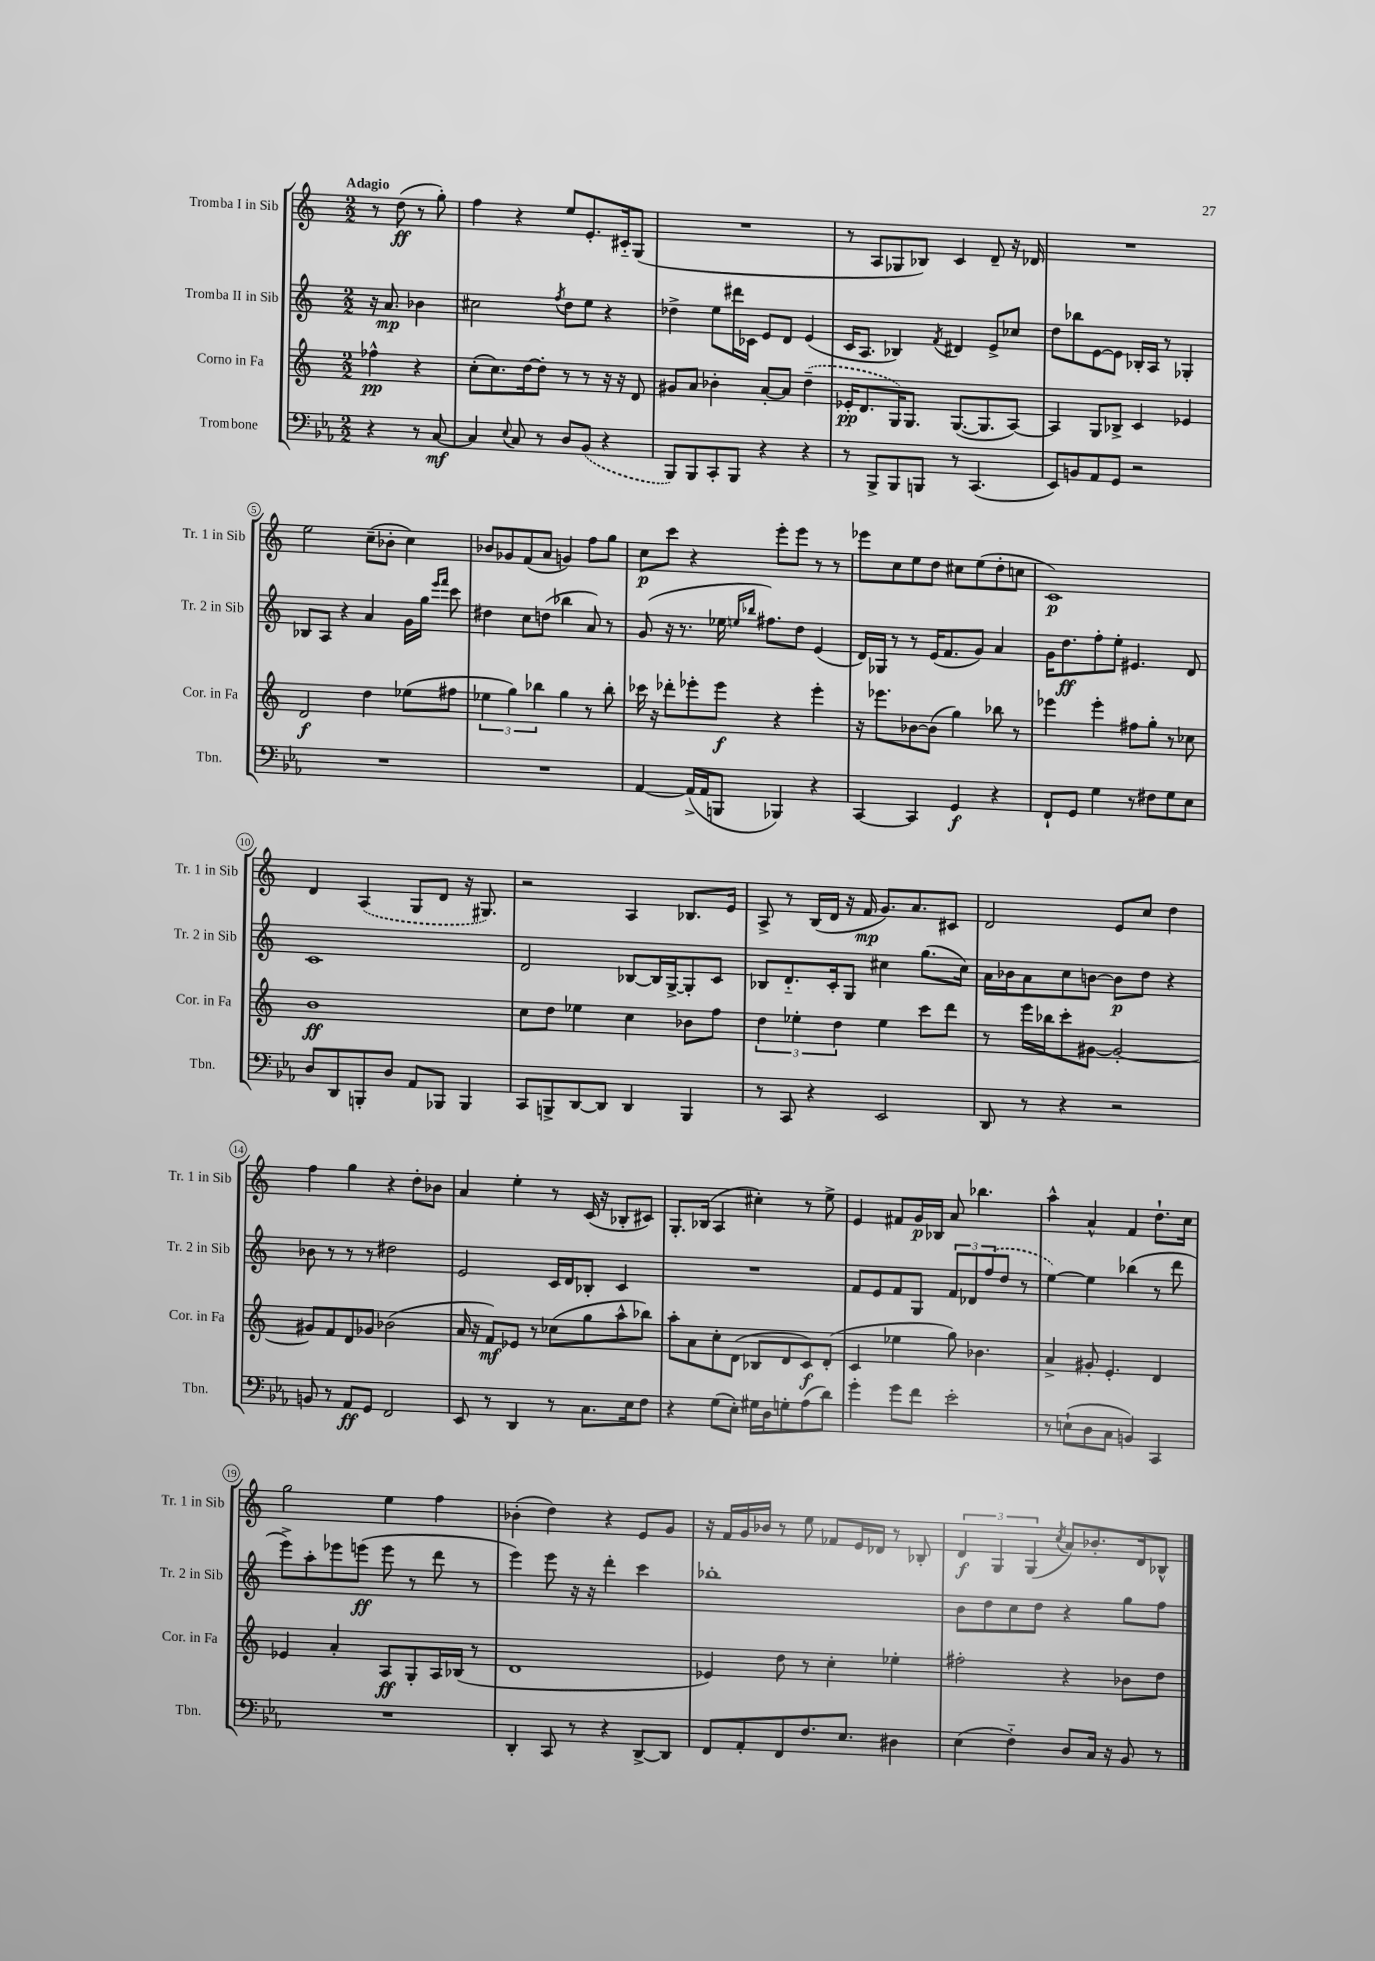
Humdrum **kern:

**kern	**dynam	**kern	**dynam	**kern	**dynam	**kern	**dynam
*part4	*part4	*part3	*part3	*part2	*part2	*part1	*part1
*staff4	*staff4	*staff3	*staff3	*staff2	*staff2	*staff1	*staff1
*I"Trombone	*	*I"Corno in Fa	*	*I"Tromba II in Sib	*	*I"Tromba I in Sib	*
*I'Tbn.	*	*I'Cor. in Fa	*	*I'Tr. 2 in Sib	*	*I'Tr. 1 in Sib	*
*clefF4	*	*clefG2	*	*clefG2	*	*clefG2	*
*k[b-e-a-]	*	*k[]	*	*k[]	*	*k[]	*
*M2/2	*	*M2/2	*	*M2/2	*	*M2/2	*
=	=	=	=	=	=	=	=
!	!	!	!	!	!	!LO:TX:a:B:t=Adagio	!
4r	.	4ff-X^^\	pp	16r	.	8r	.
.	.	.	.	8.a/	mp	.	.
.	.	.	.	.	.	(8dd\	ff
8r	.	4r	.	4b-X\	.	8r	.
[8C/	mf	.	.	.	.	8gg'\)	.
=1	=1	=1	=1	=1	=1	=1	=1
4C/]	.	(8cc'\L	.	2cc#X\	.	4ff\	.
.	.	8.cc\)	.	.	.	.	.
8qqE-/	.	.	.	.	.	.	.
8C/	.	.	.	.	.	4r	.
.	.	[16dd\k	.	.	.	.	.
8r	.	8dd'\J]	.	.	.	.	.
.	.	.	.	8qff/	.	.	.
8D/L	.	8r	.	8dd\L	.	8ee/L	.
(8BB-/J	.	8r	.	8ee\J	.	8.e'/	.
4r	.	16r	.	4r	.	.	.
.	.	16r	.	.	.	16c#X/k	.
.	.	8d/	.	.	.	(8G/J	.
=2	=2	=2	=2	=2	=2	=2	=2
8BBB-/L)	.	8g#X/L	.	4dd-X^\	.	1r	.
8BBB-/	.	8a/J	.	.	.	.	.
8CC'/	.	4b-X'\	.	8ee\L	.	.	.
8BBB-/J	.	.	.	16ddd#X\L	.	.	.
.	.	.	.	16c-X\JJ	.	.	.
4r	.	[8a'/L	.	8e/L	.	.	.
.	.	8a/J]	.	8d/J	.	.	.
4r	.	(4dd~\	.	(4e/	.	.	.
=3	=3	=3	=3	=3	=3	=3	=3
8r	.	16e-X'/KL	pp	16c/KL	.	8r	.
.	.	8.d/	.	8.A/J	.	.	.
8BBB-^/L	.	.	.	.	.	8A/L	.
8BBB-/	.	16G/K)	.	4B-X/)	.	8G-X/	.
.	.	8.G/J	.	.	.	.	.
8BBBn/J	.	.	.	.	.	8B-X/J)	.
.	.	.	.	8qf/	.	.	.
8r	.	([8.G/L	.	4d#X/	.	4c/	.
(4.CC/	.	.	.	.	.	.	.
.	.	8.G/]	.	.	.	.	.
.	.	.	.	8e^/L	.	8d~/	.
.	.	[8A/J)	.	8cc-X/J	.	16r	.
.	.	.	.	.	.	16d-X/	.
=4	=4	=4	=4	=4	=4	=4	=4
8EE-/L)	.	4A/]	.	8dd\L	.	1r	.
8BBn/	.	.	.	8bb-X\	.	.	.
8AA-/	.	8G/L	.	[8e\	.	.	.
8GG/J	.	8B-X^/J	.	8e\J]	.	.	.
2r	.	4c/	.	16B-X'/LL	.	.	.
.	.	.	.	16A/JJ	.	.	.
.	.	.	.	8r	.	.	.
.	.	4e-X/	.	4G-X'/	.	.	.
!!LO:LB:g=z
=5	=5	=5	=5	=5	=5	=5	=5
1r	.	2d/	f	8B-X/L	.	2ee\	.
.	.	.	.	8A/J	.	.	.
.	.	.	.	4r	.	.	.
.	.	4dd\	.	4a/	.	(8cc~\L	.
.	.	.	.	.	.	8b-X'\J	.
.	.	(8ee-X\L	.	16g\LL	.	4cc\)	.
.	.	.	.	16gg\JJ	.	.	.
.	.	.	.	16qqeee/LL	.	.	.
.	.	.	.	16qqfff/JJ	.	.	.
.	.	8ff#X\J	.	8ccc\	.	.	.
=6	=6	=6	=6	=6	=6	=6	=6
1r	.	6ee-X\	.	4dd#X\	.	8b-X/L	.
.	.	.	.	.	.	8g-X/	.
.	.	6gg\)	.	.	.	.	.
.	.	.	.	8cc\L	.	(8f/	.
.	.	6bb-X\	.	.	.	.	.
.	.	.	.	(8ddn\J	.	8a/J	.
.	.	4gg\	.	4bb-X\	.	4gn/)	.
.	.	8r	.	8a/)	.	8ff\L	.
.	.	8bb-'\	.	8r	.	8gg\J	.
=7	=7	=7	=7	=7	=7	=7	=7
[4AA-/	.	16ccc-X\	.	(8g/	.	8cc\L	p
.	.	16r	.	.	.	.	.
.	.	8ddd-X'\L	.	16r	.	8ccc\J	.
.	.	.	.	8.r	.	.	.
(16AA-^/LL]	.	8eee-X'\	.	.	.	4r	.
16AA-/J	.	.	.	.	.	.	.
8BBBn/J	.	8eee-\J	f	16ee-X\	.	.	.
.	.	.	.	16qqeen/LL	.	.	.
.	.	.	.	16qqbb-X/JJ	.	.	.
.	.	.	.	8.ff#X\L)	.	.	.
4BBB-X/)	.	4r	.	.	.	8eee'\L	.
.	.	.	.	8dd\J	.	8eee\J	.
4r	.	4eee-'\	.	(4e/	.	8r	.
.	.	.	.	.	.	8r	.
=8	=8	=8	=8	=8	=8	=8	=8
[4CC/	.	16r	.	16d/LL)	.	8eee-X\L	.
.	.	8.eee-X\L	.	16G-X/JJ	.	.	.
.	.	.	.	8r	.	8cc\	.
4CC/]	.	[8b-X\	.	8r	.	8ee\	.
.	.	(8b-\J]	.	(16e/KL	.	8dd\J	.
.	.	.	.	8.f/	.	.	.
4GG/	f	4gg\)	.	.	.	8cc#X\L	.
.	.	.	.	8g/J)	.	(8ee\	.
4r	.	8bb-X\	.	4a/	.	8dd'\	.
.	.	8r	.	.	.	8ccn\J	.
=9	=9	=9	=9	=9	=9	=9	=9
8FF`/L	.	4eee-X\	.	16g\KL	.	1c)	p
.	.	.	.	8.dd\	ff	.	.
8GG/J	.	.	.	.	.	.	.
4G\	.	4eee-'\	.	8ff'\	.	.	.
.	.	.	.	8ee'\J	.	.	.
8r	.	8ff#X\L	.	4.e#X/	.	.	.
8F#X\L	.	8gg'\J	.	.	.	.	.
8G\	.	8r	.	.	.	.	.
8E-\J	.	8cc-X\	.	8d/	.	.	.
!!LO:LB:g=z
=10	=10	=10	=10	=10	=10	=10	=10
8D/L	.	1b	ff	1c	.	4d/	.
8DD/	.	.	.	.	.	.	.
8BBBn'/	.	.	.	.	.	(4A/	.
8D/J	.	.	.	.	.	.	.
8AA-/L	.	.	.	.	.	8G/L	.
8BBB-X/J	.	.	.	.	.	8d/J	.
4BBB-/	.	.	.	.	.	16r	.
.	.	.	.	.	.	8.G#X/)	.
=11	=11	=11	=11	=11	=11	=11	=11
8CC/L	.	8cc\L	.	2d/	.	2r	.
8BBBn^/	.	8dd\J	.	.	.	.	.
[8DD/	.	4ee-X\	.	.	.	.	.
8DD/J]	.	.	.	.	.	.	.
4DD/	.	4cc\	.	[8B-X/L	.	4A/	.
.	.	.	.	16B-/L]	.	.	.
.	.	.	.	[16G^/J	.	.	.
4BBB/	.	8b-X\L	.	8G'/]	.	8.B-X/L	.
.	.	8ff\J	.	8c/J	.	.	.
.	.	.	.	.	.	16e/Jk	.
=12	=12	=12	=12	=12	=12	=12	=12
8r	.	6dd\	.	8B-X/L	.	8A^/	.
8CC/	.	.	.	8.d/	.	8r	.
.	.	6ee-X'\	.	.	.	.	.
4r	.	.	.	.	.	(16B/LL	.
.	.	.	.	16c'/k	.	16d/JJ	.
.	.	6dd\	.	.	.	.	.
.	.	.	.	8G/J	.	16r	.
.	.	.	.	.	.	16f/	mp
2EE-/	.	4ee-\	.	4cc#X\	.	8.g/L)	.
.	.	.	.	.	.	8.a/	.
.	.	8ccc\L	.	(8.gg\L	.	.	.
.	.	8ddd\J	.	.	.	8c#X/J	.
.	.	.	.	16cc#\Jk)	.	.	.
=13	=13	=13	=13	=13	=13	=13	=13
8DD/	.	8r	.	16a\LL	.	2d/	.
.	.	.	.	16b-X\J	.	.	.
8r	.	16eee\LL	.	8a\	.	.	.
.	.	16bb-X\J	.	.	.	.	.
4r	.	8ccc'\	.	8cc\	.	.	.
.	.	[8g#X\J	.	[8bn\J	.	.	.
2r	.	2g#'/_	.	8b\L]	p	8e/L	.
.	.	.	.	8dd\J	.	8cc/J	.
.	.	.	.	4r	.	4dd\	.
!!LO:LB:g=z
=14	=14	=14	=14	=14	=14	=14	=14
8BBn/	.	8g#X/L]	.	8b-X\	.	4ff\	.
8r	.	8f/	.	8r	.	.	.
8AA-/L	ff	8d/	.	8r	.	4gg\	.
8GG/J	.	8g-X/J	.	8r	.	.	.
2FF/	.	(2b-X\	.	2dd#X\	.	4r	.
.	.	.	.	.	.	8dd'\L	.
.	.	.	.	.	.	8b-X\J	.
=15	=15	=15	=15	=15	=15	=15	=15
8EE-/	.	16a/	.	2e/	.	4a/	.
.	.	16r	.	.	.	.	.
8r	.	8f/L)	mf	.	.	.	.
4DD/	.	8e-X/J	.	.	.	4ee'\	.
.	.	8r	.	.	.	.	.
8r	.	(8cc-X\L	.	16c/LL	.	8r	.
.	.	.	.	16d/J	.	.	.
8.C\L	.	8gg\	.	8B-X'/J	.	(16c/	.
.	.	.	.	.	.	16r	.
.	.	8aa^^\	.	4c/	.	8B-X'/L	.
16E-\k	.	.	.	.	.	.	.
8F\J	.	8bb-X\J)	.	.	.	8c#X/J)	.
=16	=16	=16	=16	=16	=16	=16	=16
4r	.	8aa'\L	.	1r	.	8.G'/L	.
.	.	8a\	.	.	.	.	.
.	.	.	.	.	.	(16B-X/Jk	.
(8G\L	.	8cc'\	.	.	.	4A/	.
8E-'\J)	.	(8d\J	.	.	.	.	.
16G#X\LL	.	8B-X/L	.	.	.	4cc#X'\)	.
16D\J	.	.	.	.	.	.	.
8Gn'\	.	8d/	.	.	.	.	.
(8A-\	.	8c/)	f	.	.	8r	.
8d\J)	.	(8d'/J	.	.	.	8ee^\	.
=17	=17	=17	=17	=17	=17	=17	=17
4g'\	.	4c/	.	8f/L	.	4e/	.
.	.	.	.	8e/	.	.	.
8g\L	.	4ee-X\	.	8f/	.	8f#X/L	.
8f\J	.	.	.	8G/J	.	16g/L	p
.	.	.	.	.	.	16B-X/JJ	.
2e-'\	.	8gg\)	.	12f/L	.	8a/	.
.	.	.	.	12d-X/	.	.	.
.	.	4.b-X\	.	.	.	4.bb-X\	.
.	.	.	.	(12ff/	.	.	.
.	.	.	.	8dd/J	.	.	.
.	.	.	.	8r	.	.	.
=18	=18	=18	=18	=18	=18	=18	=18
8r	.	4a^/	.	[4ee\)	.	4aa^^\	.
(8En`\L	.	.	.	.	.	.	.
8D\	.	8g#X'/	.	4ee\]	.	4a^^/	.
8C\J	.	4.e'/	.	.	.	.	.
4BBn/)	.	.	.	(4bb-X\	.	4f/	.
4CC/	.	4d/	.	8r	.	8.dd`\L	.
.	.	.	.	8ddd\	.	.	.
.	.	.	.	.	.	16cc\Jk	.
!!LO:LB:g=z
=19	=19	=19	=19	=19	=19	=19	=19
1r	.	4e-X/	.	8eee^\L)	.	2gg\	.
.	.	.	.	8aa'\	.	.	.
.	.	4a'/	.	8eee-X\	.	.	.
.	.	.	.	(8eeen\J	ff	.	.
.	.	8A/L	ff	8eee\	.	4ee\	.
.	.	8G'/	.	8r	.	.	.
.	.	16A/L	.	8ddd\	.	4ff\	.
.	.	(16B-X/JJ	.	.	.	.	.
.	.	8r	.	8r	.	.	.
=20	=20	=20	=20	=20	=20	=20	=20
4DD'/	.	1d	.	4eee\)	.	(4b-X'\	.
8CC/	.	.	.	8eee\	.	4dd\)	.
8r	.	.	.	16r	.	.	.
.	.	.	.	16r	.	.	.
4r	.	.	.	4ddd'\	.	4r	.
[8DD^/L	.	.	.	4ccc\	.	8e/L	.
8DD/J]	.	.	.	.	.	8g/J	.
=21	=21	=21	=21	=21	=21	=21	=21
8FF/L	.	4e-X/)	.	1bb-X'	.	16r	.
.	.	.	.	.	.	16f/LL	.
8AA-'/	.	.	.	.	.	16g/	.
.	.	.	.	.	.	16b-X/JJ	.
8FF/	.	8dd\	.	.	.	8r	.
8.F/	.	8r	.	.	.	8ee\	.
.	.	4cc'\	.	.	.	8f-X/L	.
8.E-/J	.	.	.	.	.	.	.
.	.	.	.	.	.	16e/L	.
.	.	.	.	.	.	16d-X/JJ	.
4D#X\	.	4ee-X'\	.	.	.	8r	.
.	.	.	.	.	.	8B-X'/	.
=22	=22	=22	=22	=22	=22	=22	=22
(4E-\	.	2ff#X'\	.	8b\L	.	6d/	f
.	.	.	.	8dd\	.	.	.
.	.	.	.	.	.	6G/	.
4F\)	.	.	.	8cc\	.	.	.
.	.	.	.	.	.	(6G/	.
.	.	.	.	8dd\J	.	.	.
.	.	.	.	.	.	8qcc/	.
8D/L	.	4r	.	4r	.	8a/L)	.
16C/Jk	.	.	.	.	.	8.b-X'/	.
16r	.	.	.	.	.	.	.
8BB-/	.	8b-X\L	.	8gg\L	.	.	.
.	.	.	.	.	.	16d/k	.
8r	.	8dd\J	.	8ff\J	.	8B-X^^/J	.
==	==	==	==	==	==	==	==
*-	*-	*-	*-	*-	*-	*-	*-
